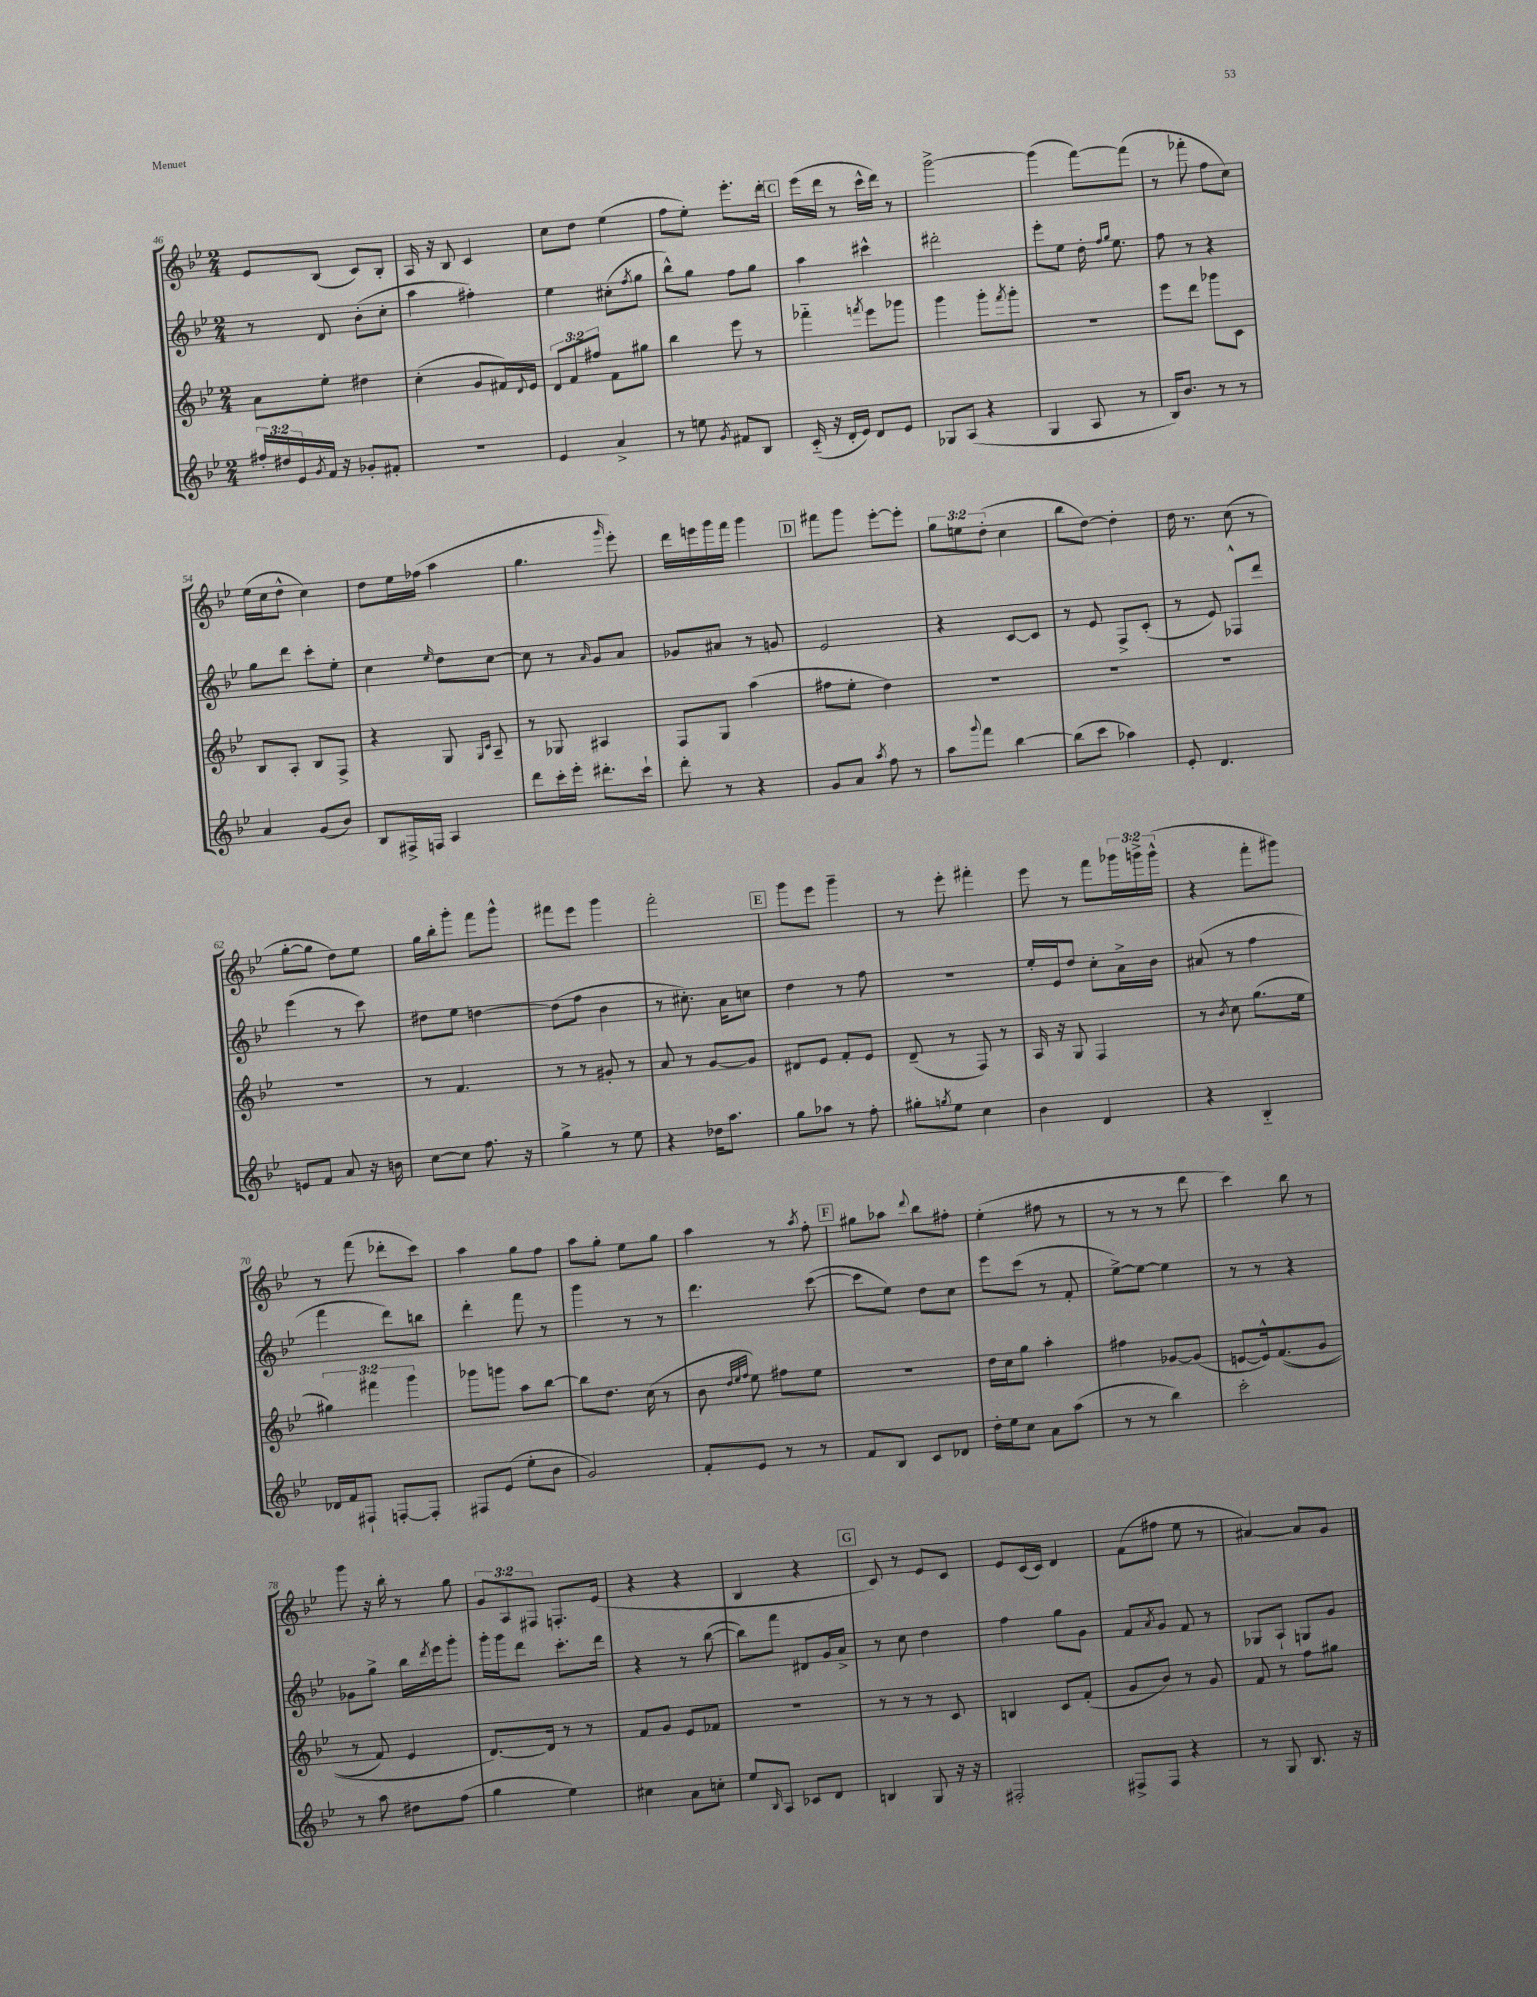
<<
\new StaffGroup <<
\new Staff = "s0" {
    \clef treble \key bes \major \numericTimeSignature \time 2/4 \override Staff.TupletNumber.text = #tuplet-number::calc-fraction-text
    ees'8 bes8( c'8) bes8-. |
    a16 r16 bes8 c'4 |
    c''8 d''8 ees''4( |
    f''8 ees''8-.) ees'''8.-. d'''16-. |
    \mark \markup { \box "C" } ees'''16( d'''16 r8 c'''16-^ d'''16) r8 |
    g'''2~-> |
    g'''4( f'''8~) f'''8( |
    r8 fes'''8-. f''8 c''8) |
    ees''16( c''16 d''8-^ c''4) |
    d''8 ees''16 fes''16( a''4 |
    g''4. \grace { g'''16 } ees'''8-.) |
    d'''16 e'''16 g'''16 f'''16 g'''4 |
    \mark \markup { \box "D" } fis'''8 g'''8 ees'''8~-. ees'''8-. |
    \tuplet 3/2 { g''8 e''8 d''8-.( } c''4 |
    bes''8 d''8~) d''4-. |
    d''16 r8. c''8( r8 |
    g''8~-. g''8 d''8) ees''8 |
    g''16 bes''16-. g'''8-. f'''8 g'''8-^ |
    fis'''8 ees'''8 g'''4 |
    f'''2-. |
    \mark \markup { \box "E" } g'''8 ees'''8 g'''4-- |
    r8 ees'''8-. fis'''4-. |
    ees'''8 r8 f'''8 \tuplet 3/2 { ges'''16 g'''16-> g'''16-^( } |
    r4 f'''8-. gis'''8) |
    r8 f'''8( des'''8-. c'''8) |
    a''4 g''8 f''8 |
    a''8 g''8-. ees''8 g''8 |
    a''4 r8 \acciaccatura { a''8 } f''8-. |
    \mark \markup { \box "F" } gis''8 aes''8 \appoggiatura { d'''8 } bes''8 fis''8-. |
    ees''4-.( fis''8 r8 |
    r8 r8 r8 d'''8 |
    c'''4) bes''8 r8 |
    g'''8 r16 bes''16-. r8 g''8 |
    \tuplet 3/2 { g'8 a8 fis8 } f8.-. ees'16( |
    r4 r4 |
    bes4 r4 |
    \mark \markup { \box "G" } c'8) r8 ees'8 c'8 |
    ees'8 c'16( c'16) d'4 |
    f'8( fis''8 ees''8 r8 |
    ais'4~) ais'8 g'8 \bar "|." |
}
\new Staff = "s1" {
    \clef treble \key bes \major \numericTimeSignature \time 2/4
    r8 d'8 bes'8-.( c''8-. |
    a''4 fis''4-.) |
    ees''4 cis''8-.( \acciaccatura { f''8 } g''8 |
    bes''8-^) g''8 f''8 g''8 |
    \mark \markup { \box "C" } a''4 cis'''4-^ |
    dis'''2-. |
    ees'''8-. ees''8 d''16-. \grace { f''16 g''16 } ees''8. |
    f''8 r8 r4 |
    g''8 d'''8 c'''8-. ees''8-. |
    c''4 \grace { ees''16 } d''8 c''8~ |
    c''8 r8 \grace { a'16 } g'8 a'8 |
    ges'8 ais'8 r8 g'8 |
    \mark \markup { \box "D" } ees'2 |
    r4 c'8~ c'8 |
    r8 ees'8 f8-> c'8-.( |
    r8 ees'8) fes8-^ d'''8 |
    ees'''4( r8 c'''8) |
    dis''8 ees''8 d''4~ |
    d''8( f''8 bes'4 |
    r8 cis''8.-.) a'16 c''8 |
    \mark \markup { \box "E" } d''4 r8 f''8 |
    R2 |
    ees''16-. ees'16 d''8 c''8-. a'16-> bes'16 |
    ais'8( r8 f''4 |
    f'''4 d'''8) b''8 |
    d'''4-. f'''8 r8 |
    g'''4 r8 r8 |
    d'''4. c'''8~( |
    \mark \markup { \box "F" } c'''8 ees''8) d''8 c''8 |
    ees'''8 c'''8( r8 f'8-. |
    ees''8~->) ees''8~ ees''4 |
    r8 r8 r4 |
    ges'8 g''8-> bes''16 \acciaccatura { d'''8 } ees'''16 g'''8-. |
    g'''16-. g'''16 d'''8 c'''8.-. d'''16 |
    r4 r8 bes''8~( |
    bes''8) f'''8 dis'8 g'16 a'16-> |
    \mark \markup { \box "G" } r8 c''8 d''4 |
    f''4 g''8 g'8 |
    f'8 \acciaccatura { a'8 } g'8 f'8 r8 |
    ges8 a8-! g8 g'8 \bar "|." |
}
\new Staff = "s2" {
    \clef treble \key bes \major \numericTimeSignature \time 2/4 \override Staff.TupletNumber.text = #tuplet-number::calc-fraction-text
    a'8 ees''8-. dis''4 |
    c''4-.( g'8 fis'16) \appoggiatura { d'8 } ees'16 |
    \tuplet 3/2 { d'8 f'8 fis''8 } f'8 gis''8 |
    bes''4 ees'''8 r8 |
    \mark \markup { \box "C" } fes'''4-_ \acciaccatura { f'''8 } ees'''8 ges'''8 |
    g'''4 g'''8-. \acciaccatura { f'''8 } g'''8-. |
    R2 |
    ees'''8 d'''8 ges'''8 c'8 |
    bes8 a8-. bes8 f8-> |
    r4 g8 \grace { g16 c'16 } a8-- |
    r8 ges8 ais4 |
    f8 g8 a''4( |
    \mark \markup { \box "D" } fis''8 ees''8-. d''4) |
    R2 |
    R2 |
    R2 |
    R2 |
    r8 f'4. |
    r8 r8 gis'8-. r8 |
    a'8 r8 g'8~ g'8 |
    \mark \markup { \box "E" } dis'8 ees'8 f'8-. ees'8 |
    d'8--( r8 f8) r8 |
    a16 r16 g8 f4 |
    r8 \acciaccatura { bes'8 } c''8 g''8.( ees''16 |
    \tuplet 3/2 { gis''4) fis'''4 g'''4 } |
    ges'''8 g'''8 a''8 bes''8~ |
    bes''8 d''8. c''16( r8 |
    bes'8 \grace { d''32 ees''32 f''32 } ees''8) fis''8 ees''8 |
    \mark \markup { \box "F" } R2 |
    d''16 c''16 g''8 a''4-. |
    fis''4 ges'8~ ges'8( |
    e'8~ e'16-^) f'8.(\( g'8 |
    r8 f'8) ees'4 |
    d'8.~\) d'16 r8 r8 |
    f'8 g'8 ees'8 fes'8 |
    R2 |
    \mark \markup { \box "G" } r8 r8 r8 c'8 |
    b4 c'8 f'8-.( |
    g'8 bes'8) r8 g'8 |
    f'8 r8 f''8 gis''8 \bar "|." |
}
\new Staff = "s3" {
    \clef treble \key bes \major \numericTimeSignature \time 2/4 \override Staff.TupletNumber.text = #tuplet-number::calc-fraction-text
    \tuplet 3/2 { fis''16-. dis''16 ees'16 } \acciaccatura { g'8 } f'16 r16 ges'8-. fis'8-. |
    r2 |
    ees'4 a'4-> |
    r8 e''8 \acciaccatura { g'8 } fis'8 bes8 |
    \mark \markup { \box "C" } c'16-_( r16 d'16-. ees'16) d'8 ees'8 |
    ges8 a8( r4 |
    g4 a8 r8 |
    bes16) bes'8. r8 r8 |
    a'4 g'8( bes'8) |
    bes8 fis16-> f16 a4 |
    d'''8 c'''16-. ees'''16-. dis'''8.-. c'''16-! |
    d'''8-. r8 r4 |
    \mark \markup { \box "D" } g'8 a'8 \acciaccatura { a''8 } f''8 r8 |
    a''8 \appoggiatura { g'''8 } f'''8 bes''4~ |
    bes''8( c'''8 aes''4) |
    ees'8-. d'4. |
    e'8 f'8 a'8 r16 b'16 |
    c''8~ c''8 f''8. r16 |
    g''4-> r8 ees''8 |
    r4 des''16 a''8. |
    \mark \markup { \box "E" } g''8 aes''8 r8 f''8-. |
    gis''8-. \acciaccatura { g''8 } ees''8 c''4 |
    bes'4 d'4 |
    r4 bes4-_ |
    des'16 f'16 fis8-! f8~-. f8-. |
    fis8 ees'8( ees''8-. bes'8 |
    g'2) |
    f'8-. ees'8 r8 r8 |
    \mark \markup { \box "F" } f'8 bes8 c'8 des'8 |
    d''16-. ees''16 c''8 a'8 a''8( |
    r8 r8 bes''4) |
    c'''2-. |
    r8 a''8 dis''8 f''8( |
    g''4 ees''4) |
    cis''4 a'8 c''8-. |
    ees''8 \grace { bes16 } a8 ces'8 d'8 |
    \mark \markup { \box "G" } b4 g8 r16 r16 |
    fis2-. |
    fis8-> fis8 r4 |
    r8 g8 bes8. r16 \bar "|." |
}
>>
>>
\layout { \context { \Score currentBarNumber = #46 } }
